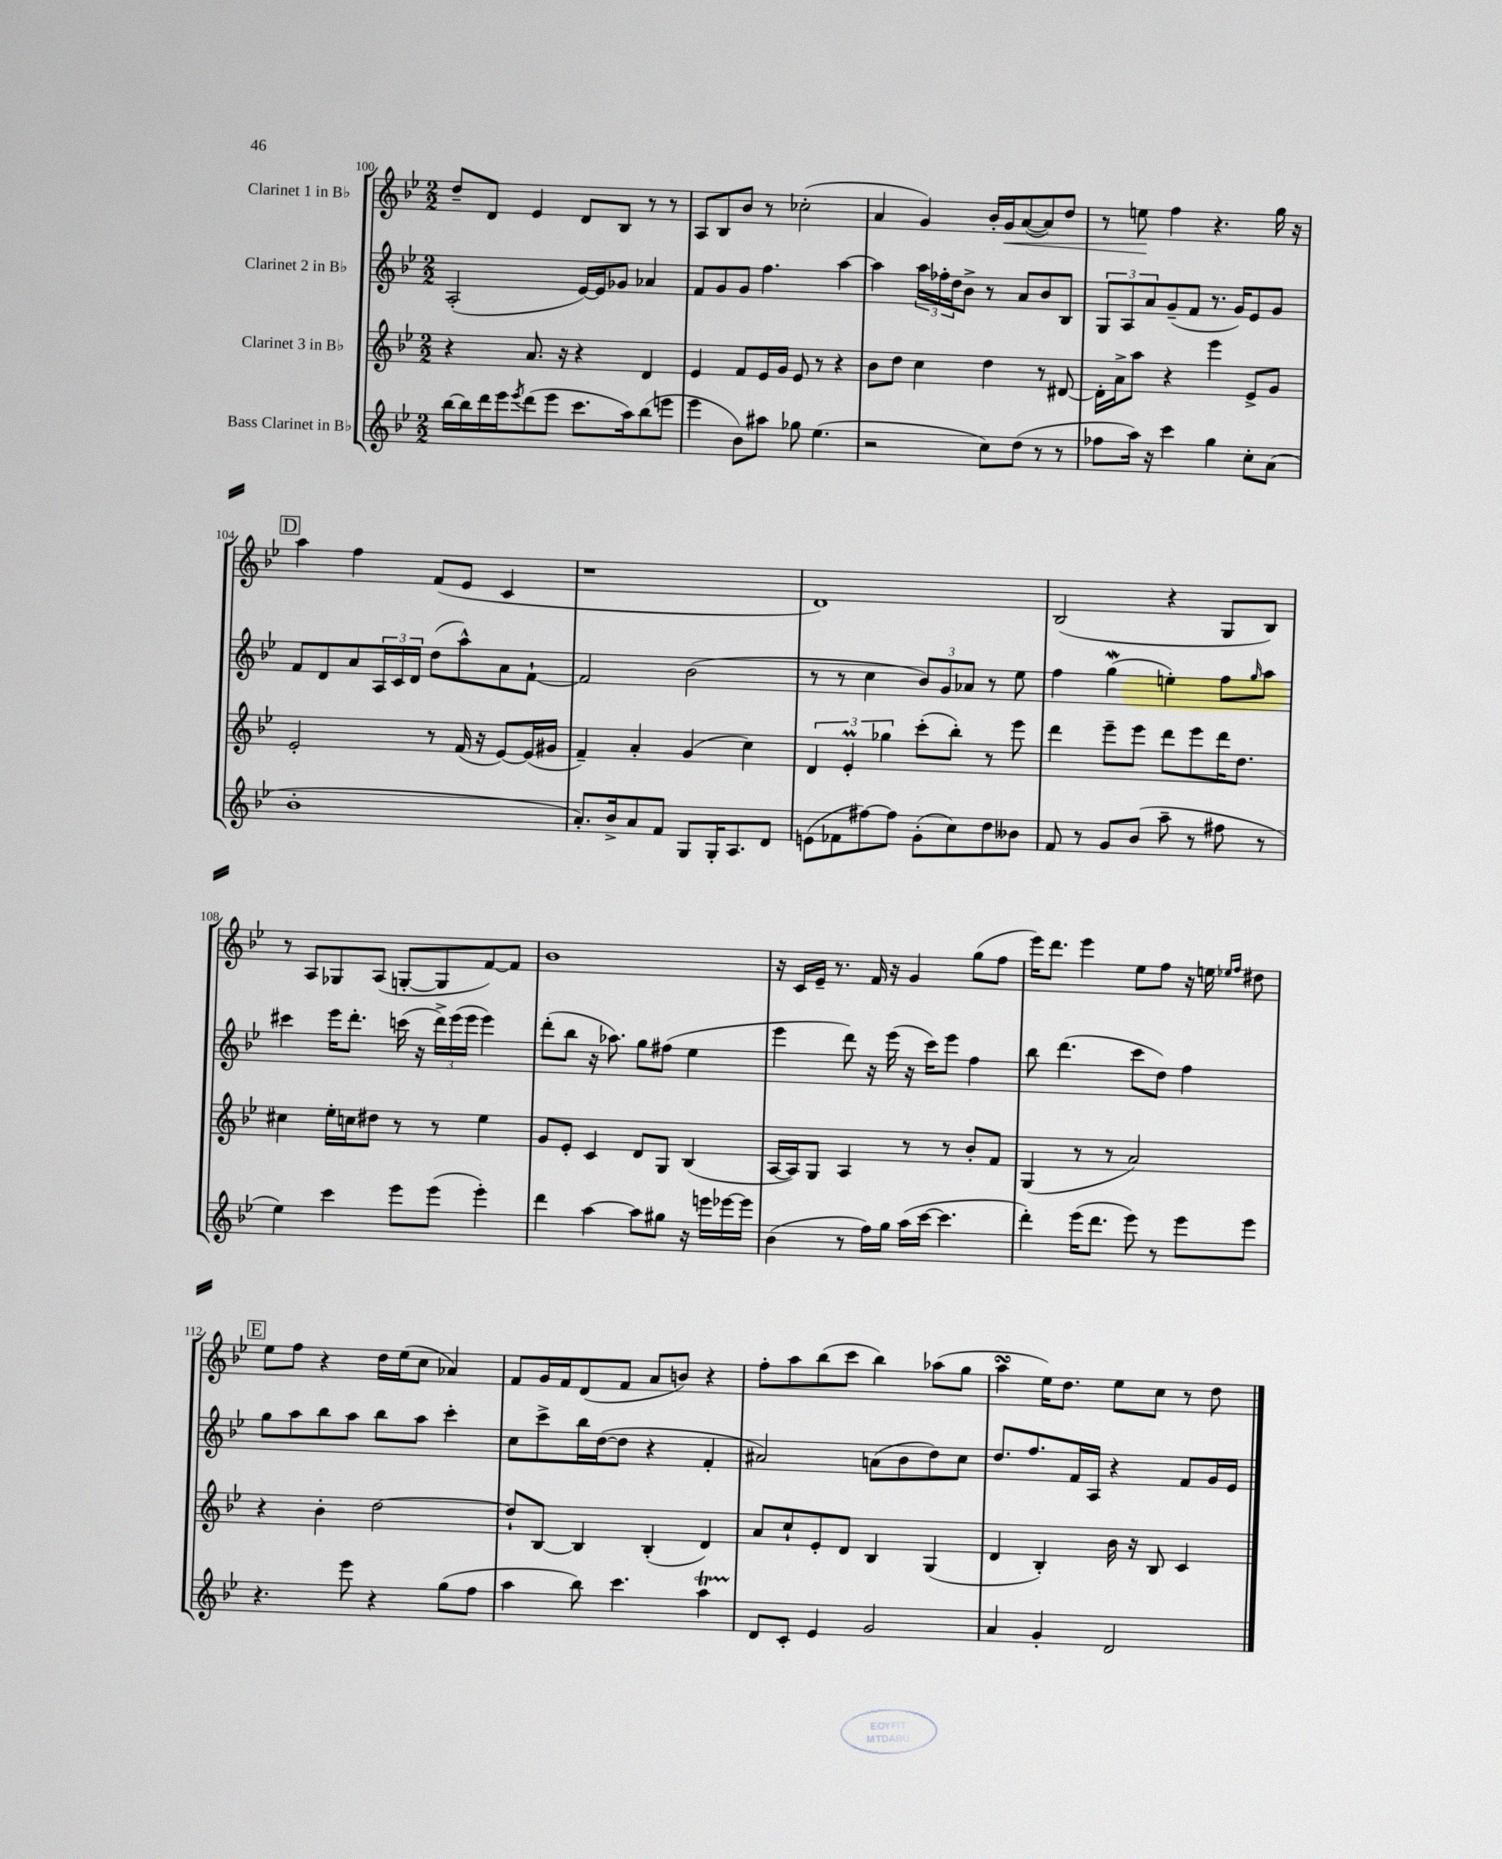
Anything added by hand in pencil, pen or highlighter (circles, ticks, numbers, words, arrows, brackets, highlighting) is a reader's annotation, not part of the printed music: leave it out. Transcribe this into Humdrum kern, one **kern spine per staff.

**kern	**kern	**kern	**kern	**dynam
*part4	*part3	*part2	*part1	*part1
*staff4	*staff3	*staff2	*staff1	*staff1
*I"Bass Clarinet in B♭	*I"Clarinet 3 in B♭	*I"Clarinet 2 in B♭	*I"Clarinet 1 in B♭	*
*clefG2	*clefG2	*clefG2	*clefG2	*
*k[b-e-]	*k[b-e-]	*k[b-e-]	*k[b-e-]	*
*M2/2	*M2/2	*M2/2	*M2/2	*
=100	=100	=100	=100	=100
[16bb-\LL	4r	(2A'/	8dd~/L	.
16bb-\]	.	.	.	.
16ddd\	.	.	8d/J	.
16eee-\J	.	.	.	.
8qeee-/	.	.	.	.
(8ddd\	8.a/	.	4e-/	.
8eee-\J	.	.	.	.
.	16r	.	.	.
8.ccc\L	4r	[16e-/LL)	8d/L	.
.	.	16e-/J]	.	.
.	.	8g-X/J	8B-/J	.
16aa\k)	.	.	.	.
(8bb-\	4d/	4a-X/	8r	.
8eeen\J	.	.	8r	.
=101	=101	=101	=101	=101
4eee-\	4e-/	8f/L	8A/L	.
.	.	8g/	8B-/	.
8b-\L)	8f/L	8g/J	8b-/J	.
8aa#X\J	16e-/L	4.ff\	8r	.
.	16g/JJ	.	.	.
8gg-X\	8e-/	.	(2cc-X'\	.
(4.ee-\	8r	.	.	.
.	4r	[4aa\	.	.
=102	=102	=102	=102	=102
2r	8b-\L	4aa\]	4a/	.
.	8dd\J	.	.	.
.	4cc\	24aa\LL	4g/)	.
.	.	24ff-X'\	.	.
.	.	24dd\J	.	.
.	.	8b-^\J	.	.
8cc\L)	4dd\	8r	16b-'/LL	.
!	!	!	!	!LO:HP:b
.	.	.	16g/J	<
(8dd\J	.	8a/L	([8a/	.
8r	8r	8b-/	8a/])	.
8r	[8d#X/	8B-/J	8dd/J	.
=103	=103	=103	=103	=103
8ff-X\L	16d#'\LL]	12G/L	8r	.
.	16a^\J	.	.	.
.	.	12A/	.	.
16aa\Jk)	8aa\J	.	8een\	.
.	.	12a/	.	.
16r	.	.	.	.
4ccc\	4r	(8g~/	4ff\	[
.	.	8f/J	.	.
4gg\	4eee-\	8.r	4.r	.
.	.	16g/KL)	.	.
8cc'\L	8e-^/L	8e-/	.	.
(8a\J	8g/J	8g/J	16gg\	.
.	.	.	16r	.
!!LO:LB:g=z
!!LO:REH:place=s1:t=D
=104	=104	=104	=104	=104
1b-'	2e-'/	8f/L	4aa\	.
.	.	8d/	.	.
.	.	8a/	4ff\	.
.	.	24A/L	.	.
.	.	24c/	.	.
.	.	24d/JJ	.	.
.	8r	(8dd\L	(8f/L	.
.	(16f/	8aa^^\)	8e-/J	.
.	16r	.	.	.
.	[8e-/L)	8a\	4c/	.
.	(16e-/L]	[8f`\J	.	.
.	16g#X/JJ	.	.	.
=105	=105	=105	=105	=105
8.a'/L)	4f~/)	2f/]	1r	.
16b-^/k	.	.	.	.
8a/	4a'/	.	.	.
8f/J	.	.	.	.
8G/L	(4g/	(2b-\	.	.
16G'/K	.	.	.	.
8.A/	.	.	.	.
.	4cc\)	.	.	.
8d/J	.	.	.	.
=106	=106	=106	=106	=106
(8en\L	6d/	8r	1d)	.
8f-X\	.	8r	.	.
.	6e-M'/	.	.	.
[8ff#X\)	.	4cc\	.	.
.	6gg-X\	.	.	.
8ff#\J]	.	.	.	.
(8g'\L	(8ccc'\L	12b-/L)	.	.
.	.	12g/	.	.
8cc\)	8bb-'\J)	.	.	.
.	.	12a-X/J	.	.
8dd\	8r	8r	.	.
8b--X\J	8eee-\	8ee-\	.	.
=107	=107	=107	=107	=107
8f/	4ddd\	4ff\	(2B-/	.
8r	.	.	.	.
8g/L	8eee-~\L	(4ggW\	.	.
(8b-/J	8eee-\J	.	.	.
8aa~\	8ddd\L	4een'\)	4r	.
8r	8eee-\	.	.	.
8ff#X\	16ddd\K	8ff\L	8G/L	.
.	8.dd\J	.	.	.
.	.	16qqgg/	.	.
8r	.	8aa\J	8B-/J)	.
!!LO:LB:g=z
=108	=108	=108	=108	=108
4ee-\)	4cc#X\	4ccc#X\	8r	.
.	.	.	8A/L	.
4ccc\	16ee-'\LL	16eee-\KL	8G-X/	.
.	16ccn\J	8.ddd'\J	.	.
.	8dd#X\J	.	(8A/J	.
8eee-\L	8r	(16cccn\	[8Gn'/L	.
.	.	16r	.	.
(8eee-\J	8r	24ddd^\LL)	8G/]	.
.	.	(24eee-\	.	.
.	.	24eee-\JJ	.	.
4eee-'\)	4ee-\	4eee-\)	[8f/)	.
.	.	.	8f/J]	.
=109	=109	=109	=109	=109
4ddd\	8g/L	(8ddd'\L	1b-	.
.	8e-'/J	8bb-\J	.	.
[4aa\	4c/	16r	.	.
.	.	8.aa-X\)	.	.
8aa\L]	8d/L	8gg\L	.	.
8gg#X\J	8G/J	(8ff#X\J	.	.
16r	(4B-/	4ee-\	.	.
16eeen\LL	.	.	.	.
[16eee-X\	.	.	.	.
16eee-\JJ]	.	.	.	.
=110	=110	=110	=110	=110
(4b-\	[16A/LL	4eee-\	16r	.
.	16A/J])	.	16c/LL	.
.	8G/J	.	16e-~/JJ	.
.	.	.	8.r	.
8r	4A/	8ddd\)	.	.
16ff\LL)	.	16r	16f/	.
16gg\JJ	.	(16eee-\	16r	.
(16aa\LL	8r	16r	4g/	.
[16ccc\JJ	.	16ccc\KL)	.	.
4.ccc\]	8r	8eee-\J	.	.
.	8b-'/L	4ff\	(8gg\L	.
.	8f/J	.	8ff\J	.
=111	=111	=111	=111	=111
4ddd'\)	(4G/	8bb-\	16eee-\KL)	.
.	.	.	8.ddd\J	.
.	.	(4.ddd\	.	.
(16eee-\KL	8r	.	4eee-\	.
8.ddd\J	.	.	.	.
.	8r	.	.	.
8eee-\)	2a/)	8ccc\L	8ee-\L	.
8r	.	8dd\J)	8ff\J	.
8eee-\L	.	4ff\	16r	.
.	.	.	16een\	.
.	.	.	16qqee-X/LL	.
.	.	.	16qqff/JJ	.
8eee-\J	.	.	8dd#X\	.
!!LO:LB:g=z
!!LO:REH:place=s1:t=E
=112	=112	=112	=112	=112
4.r	4r	8gg\L	8ee-\L	.
.	.	8aa\	8ff\J	.
.	4b-'\	8bb-\	4r	.
8eee-\	.	8aa\J	.	.
4r	[2dd\	8bb-\L	16dd\LL	.
.	.	.	(16ee-\J	.
.	.	8aa\J	8cc\J	.
(8gg\L	.	4ccc'\	4a-X/)	.
8ff\J	.	.	.	.
=113	=113	=113	=113	=113
4aa\	8dd`/L]	8cc\L	8f/L	.
.	[8B-/J	8ccc^\	16g/L	.
.	.	.	16f/J	.
8bb-\)	4B-/]	16bb-\L	(8d/	.
.	.	([16dd\J	.	.
4.ccc\	.	8dd\J]	8f/J	.
.	(4B-'/	4r	8a/L	.
.	.	.	8bn/J)	.
4aat\	4d/)	4f'/	4r	.
=114	=114	=114	=114	=114
8d/L	8a/L	2a#X/)	8ff'\L	.
8c'/J	8cc`/	.	8aa\	.
4e-/	8e-'/	.	(8bb-\	.
.	8d/J	.	8ccc\J	.
2g/	4B-/	(8an\L	4bb-\)	.
.	.	8b-\	.	.
.	(4G/	8dd\)	(8aa-X\L	.
.	.	8cc\J	8gg\J	.
=115	=115	=115	=115	=115
4a/	4d/	8.dd/L	4aasSsS\	.
.	.	8.ff/	.	.
4g'/	4B-'/)	.	16ee-\KL)	.
.	.	.	8.dd\J	.
.	.	16f/L	.	.
.	.	16A/JJ	.	.
2d/	16b-\	4r	8ee-\L	.
.	16r	.	.	.
.	8B-/	.	8cc\J	.
.	4c/	8f/L	8r	.
.	.	16g/L	8dd\	.
.	.	16e-/JJ	.	.
==	==	==	==	==
*-	*-	*-	*-	*-
